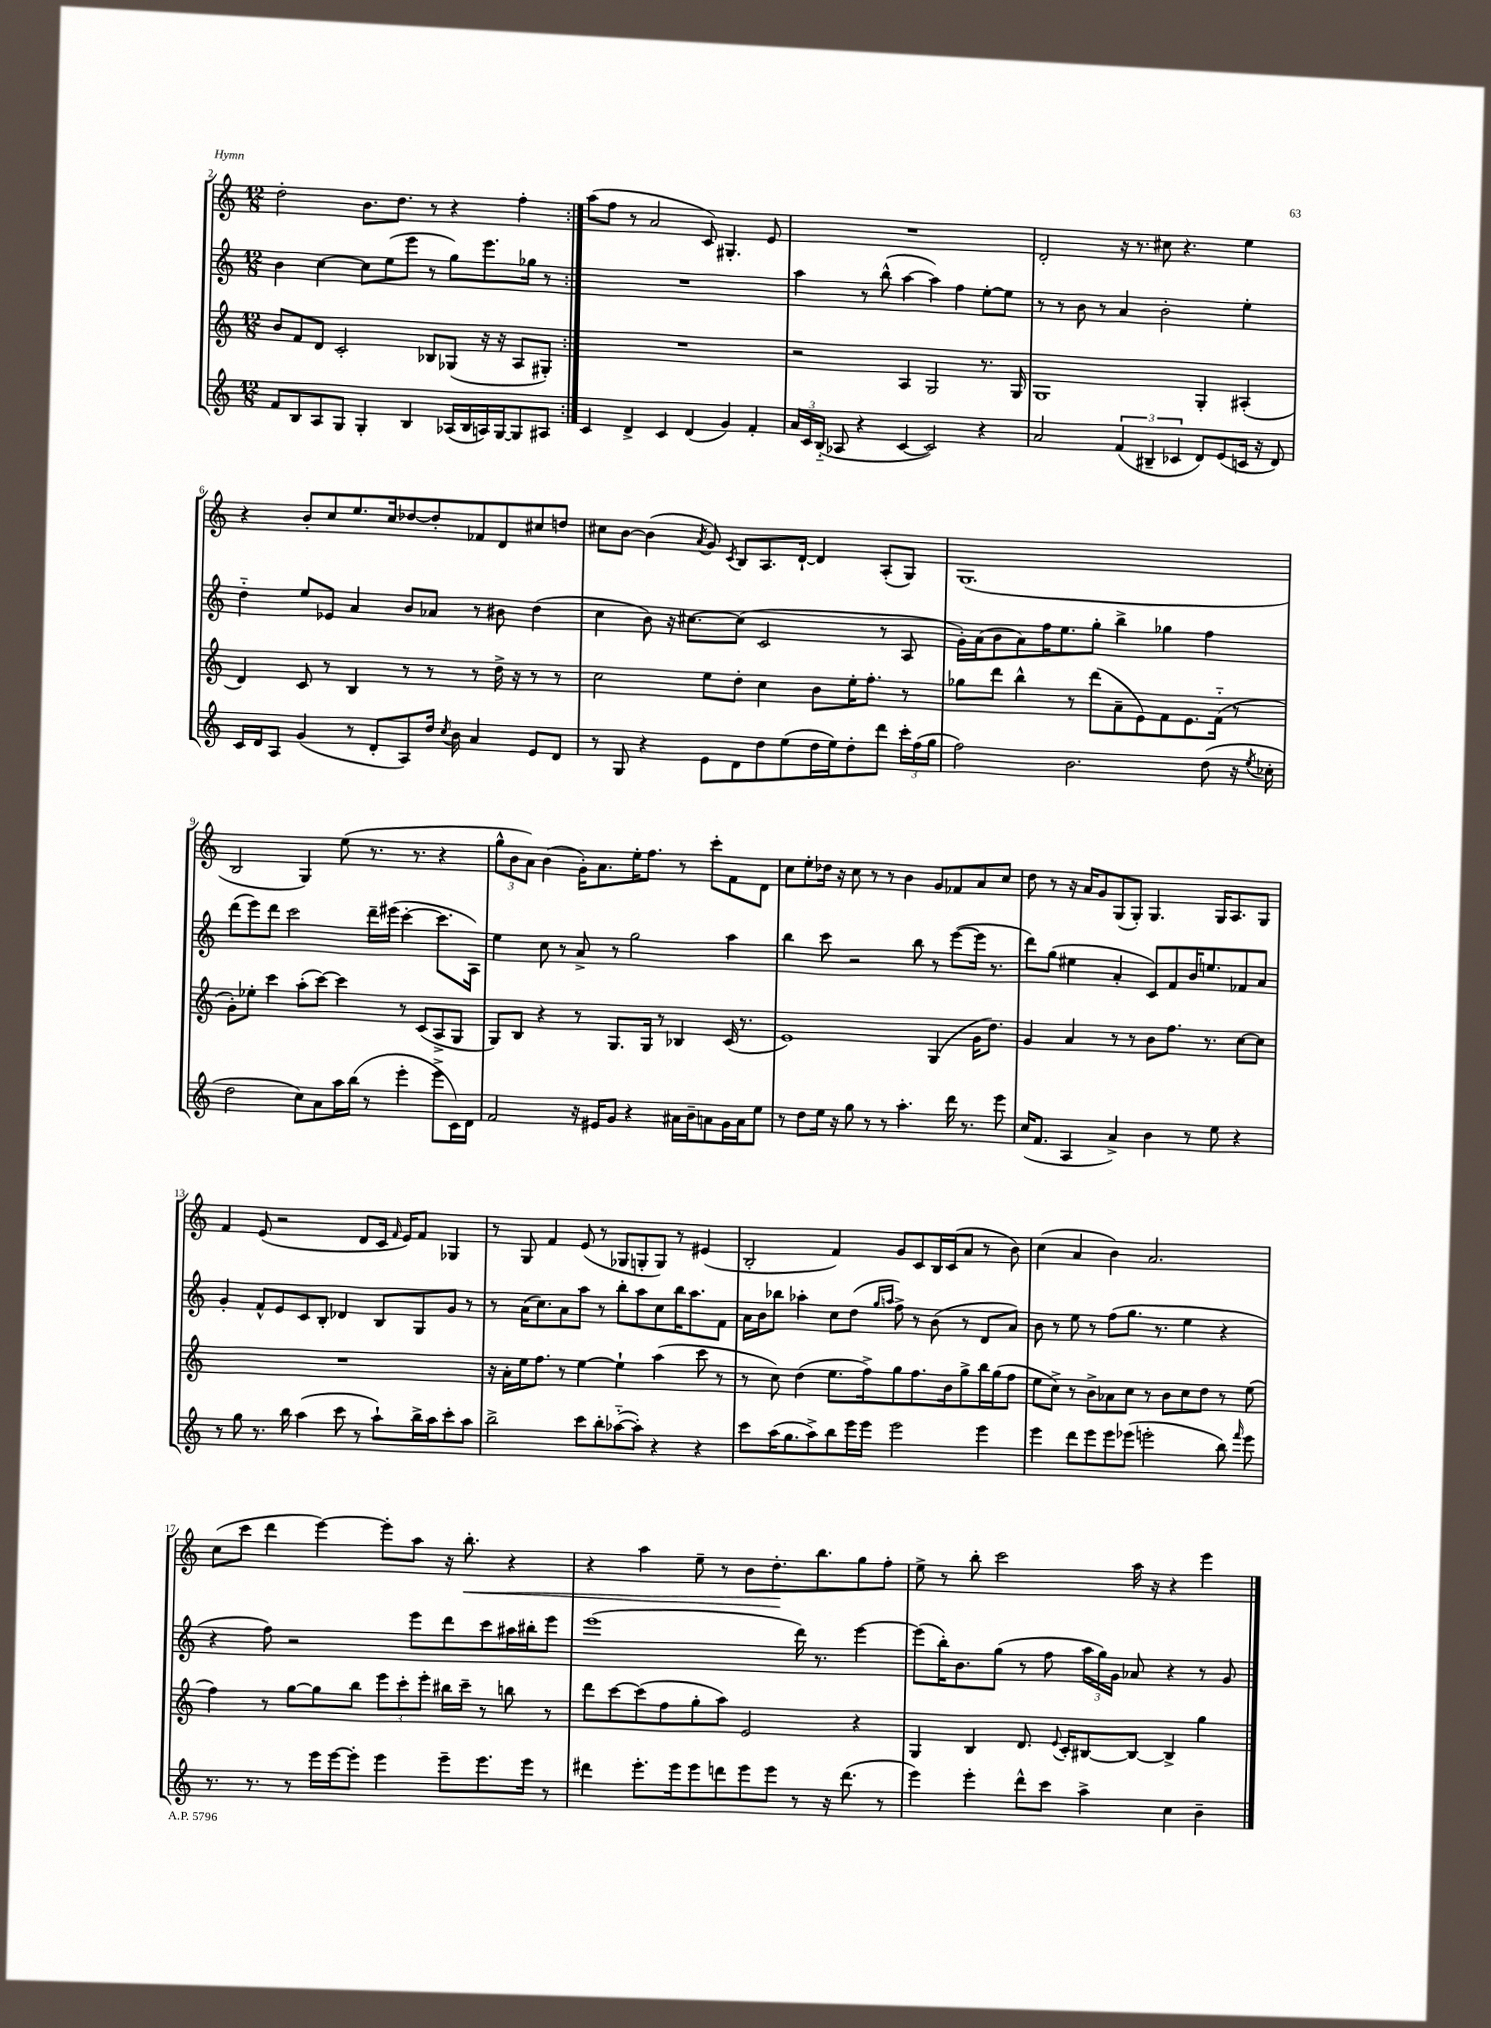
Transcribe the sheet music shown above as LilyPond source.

<<
\new StaffGroup <<
\new Staff = "s0" {
    \clef treble \key c \major \numericTimeSignature \time 12/8
    \autoBeamOff \repeat volta 2 { d''2-. b'8.[ d''8.] r8 r4 f''4-. | }
    a''8[( f''8] r8 a'2 c'8) gis4.-. e'8 |
    R1. |
    d'2-. r16 r8. cis''8 r4. e''4 |
    r4 b'8[-. c''8 e''8. c''16 des''8~ des''8-. fes'8 d'8 cis''8 d''8] |
    cis''8[ b'8]~ b'4( \acciaccatura { a'8 } g'8) \acciaccatura { c'8 } b8[ a8. d'16]~-! d'4 a8[-.( g8]) |
    g1.( |
    b2 g4) e''8( r8. r8. r4 |
    \tuplet 3/2 { g''8[-^ b'8 a'8]) } b'4( g'16[-.) a'8. e''16-. f''8.] r8 c'''8[-. f'8 d'8] |
    c''8[ e''8-. des''16] r16 c''8 r8 r8 b'4 g'8[ fes'8 a'8 c''8] |
    d''8 r8 r16 a'16[ g'8 g8( g8]-.) g4. g16[ a8. g8] |
    f'4 e'8( r2 d'8[ c'16] \grace { f'16 } e'16[) f'8] ges4 |
    r8 g8 f'4 e'8( r8 ges8[ g8-. g8]) r8 eis'4( |
    b2-. f'4) g'8[ c'8 b16 c'16( a'8] r8 b'8) |
    c''4( a'4 b'4) a'2. |
    c''8[( c'''8] d'''4 e'''4~) e'''8[-. a''8] r16 b''8.-.\< r4 |
    r4 a''4 e''8-- r8 b'8[ d''8.-.\! b''8. g''8 f''8]-. |
    e''8-> r8 b''8-. c'''2 a''16 r16 r4 e'''4 \bar "|." |
}
\new Staff = "s1" {
    \clef treble \key c \major \numericTimeSignature \time 12/8
    \autoBeamOff \repeat volta 2 { b'4 c''4~ c''8[ e''8( e'''8] r8 g''8[) e'''8. ges''16] r8 | }
    R1. |
    a''4 r8 b''8-^( a''4~ a''4) f''4 e''8[~-. e''8] |
    r8 r8 b'8 r8 a'4 b'2-. e''4-. |
    d''4-_ e''8[ ees'8] a'4 b'8[ aes'8] r8 bis'8 d''4( |
    c''4 b'8) r16 cis''8.[~ cis''8]( c'2 r8 a8 |
    g'16[-.) a'16( b'8 a'8) f''16 e''8. g''8]-. b''4-> ges''4 f''4 |
    d'''8[( e'''8) d'''8] c'''2 d'''16[-- eis'''16]( c'''4~-. c'''8.[ a16]) |
    e''4 c''8 r8 a'8-> r8 g''2 a''4 |
    b''4 c'''8 r2 b''8 r8 e'''8[~( e'''16] r8. |
    d'''8[) g''8]( eis''4 a'4-. c'8[) f'8 b'16 e''8. fes'8 a'8] |
    g'4-. f'8[-^ e'8 c'8 b8]-. des'4 b8[ g8 g'8] r8 |
    r8 a'16[( c''8.) a'8 a''8] r8 b''8[-. a''8 c''8 b''16 a''8. f'8] |
    a'16[ b'16 bes''8] aes''4-. c''8[ d''8]( \grace { g''16[ a''16] } f''8->) r8 b'8( r8 d'8[ a'8]) |
    b'8 r8 e''8 r8 f''8[( g''8.] r8. e''4 r4 |
    r4 f''8) r2 e'''8[ d'''8 c'''8 ais''16 bis''16-. e'''8] |
    e'''1( d'''16) r8. e'''4~ |
    e'''8[( b''16-.) b'8. g''8]( r8 f''8 \tuplet 3/2 { a''16[ g''16) g'16] } aes'8 r4 r8 g'8 \bar "|." |
}
\new Staff = "s2" {
    \clef treble \key c \major \numericTimeSignature \time 12/8
    \autoBeamOff \repeat volta 2 { b'8[ f'8 d'8] c'2-. bes8[ ges8]( r16 r16 a8[ gis8]-.) | }
    R1. |
    r2 a4 g2 r8. g16 |
    g1 g4-. ais4-.( |
    d'4) c'8 r8 b4 r8 r8 r8 d''16-> r16 r8 r8 |
    c''2 e''8[ d''8]-. c''4 b'8[ e''16-. f''8.]-. r8 |
    ges''8[ d'''8] b''4-^ r8 d'''8[( a'8-- e'8) f'8 e'8. f'16]-_( r8 |
    g'8[-.) ees''8]-. c'''4 a''8[-.( c'''8]~) c'''4 r8 c'8[( a8-> g8] |
    g8[) b8] r4 r8 g8.[ g16] r8 bes4 c'16( r8. |
    e'1) g4( g'16[ d''8.]) |
    g'4 a'4 r8 r8 b'8[ f''8.] r8. c''8[~ c''8] |
    R1. |
    r16 a'16[-. e''16 f''8.] r8 e''4~ e''4-! a''4( c'''8 r8 |
    r8 c''8) d''4( e''8.[ f''16->) g''8 f''8. b'16 g''8-> b''16 g''16( f''8] |
    e''8[ c''8]->) r8 b'8[-> aes'8 c''8] r8 b'8[ c''8 d''8] r8 e''8( |
    f''4) r8 g''8[~ g''8 b''8] \tuplet 3/2 { e'''8[ c'''8-. e'''8]-. } bis''16[ c'''16]-- r8 b''8 r8 |
    d'''8[ c'''8~ c'''8( f''8 g''8-. a''8]) e'2 r4 |
    g4 b4 d'8. \appoggiatura { e'8 } c'16[-. bis8~ bis8]~ bis4-> g''4 \bar "|." |
}
\new Staff = "s3" {
    \clef treble \key c \major \numericTimeSignature \time 12/8
    \autoBeamOff \repeat volta 2 { f'8[ b8 a8 g8] g4-. b4 aes16[( b16 a16) g16~ g8 ais8] | }
    c'4 d'4-> c'4 d'4( g'4) f'4-. |
    \tuplet 3/2 { a'16[ c'16 b16]-_( } aes8 r4 c'4~ c'2) r4 |
    a'2 \tuplet 3/2 { f'4( bis4-- ces'4 } d'8[) e'8( c'16] r16 d'8) |
    c'16[ d'16 a8] g'4( r8 d'8[-. a8) d''16] \acciaccatura { c''8 } b'16 a'4 e'8[ d'8] |
    r8 g8 r4 e'8[ d'8 d''8 e''8( d''16 e''16) d''8-. d'''8] \tuplet 3/2 { c'''16[-. f''16( g''16] } |
    f''2) b'2. d''8( r16 \acciaccatura { e''8 } ces''16-. |
    d''2 c''8[) a'8 a''16 b''16]( r8 e'''4-. e'''8[-> c'16) d'16] |
    f'2 r16 eis'16[ g'8] r4 ais'16[ b'16-- a'8 g'16 a'16 e''8] |
    r8 d''8[ e''16] r16 g''8 r8 r8 a''4.-. d'''16 r8. e'''8 |
    c''16[( f'8.] a4 a'4->) b'4 r8 e''8 r4 |
    r8 g''8 r8. b''16 a''4( c'''8 r8 a''8[-!) b''16-> a''16 c'''8-. a''8] |
    b''2-> c'''8[ b''8-. aes''8~-_( aes''8]-.) r4 r4 |
    c'''8[ a''16( g''8. a''8->) b''8 e'''16 e'''16] e'''2 e'''4 |
    e'''4 d'''8[ e'''8 e'''8 ees'''8]( e'''2-. b''8) \grace { f'''16 } e'''8 |
    r8. r8. r8 e'''16[ e'''16~ e'''8]-. e'''4 e'''8[-- e'''8. e'''16] r8 |
    dis'''4 e'''8.[-. e'''16 e'''8 d'''8 e'''8 e'''8] r8 r16 d'''8.( r8 |
    e'''4) e'''4-. d'''8[-^ c'''8] a''4-> c''4 b'4-- \bar "|." |
}
>>
>>
\layout { \context { \Score currentBarNumber = #2 } }
